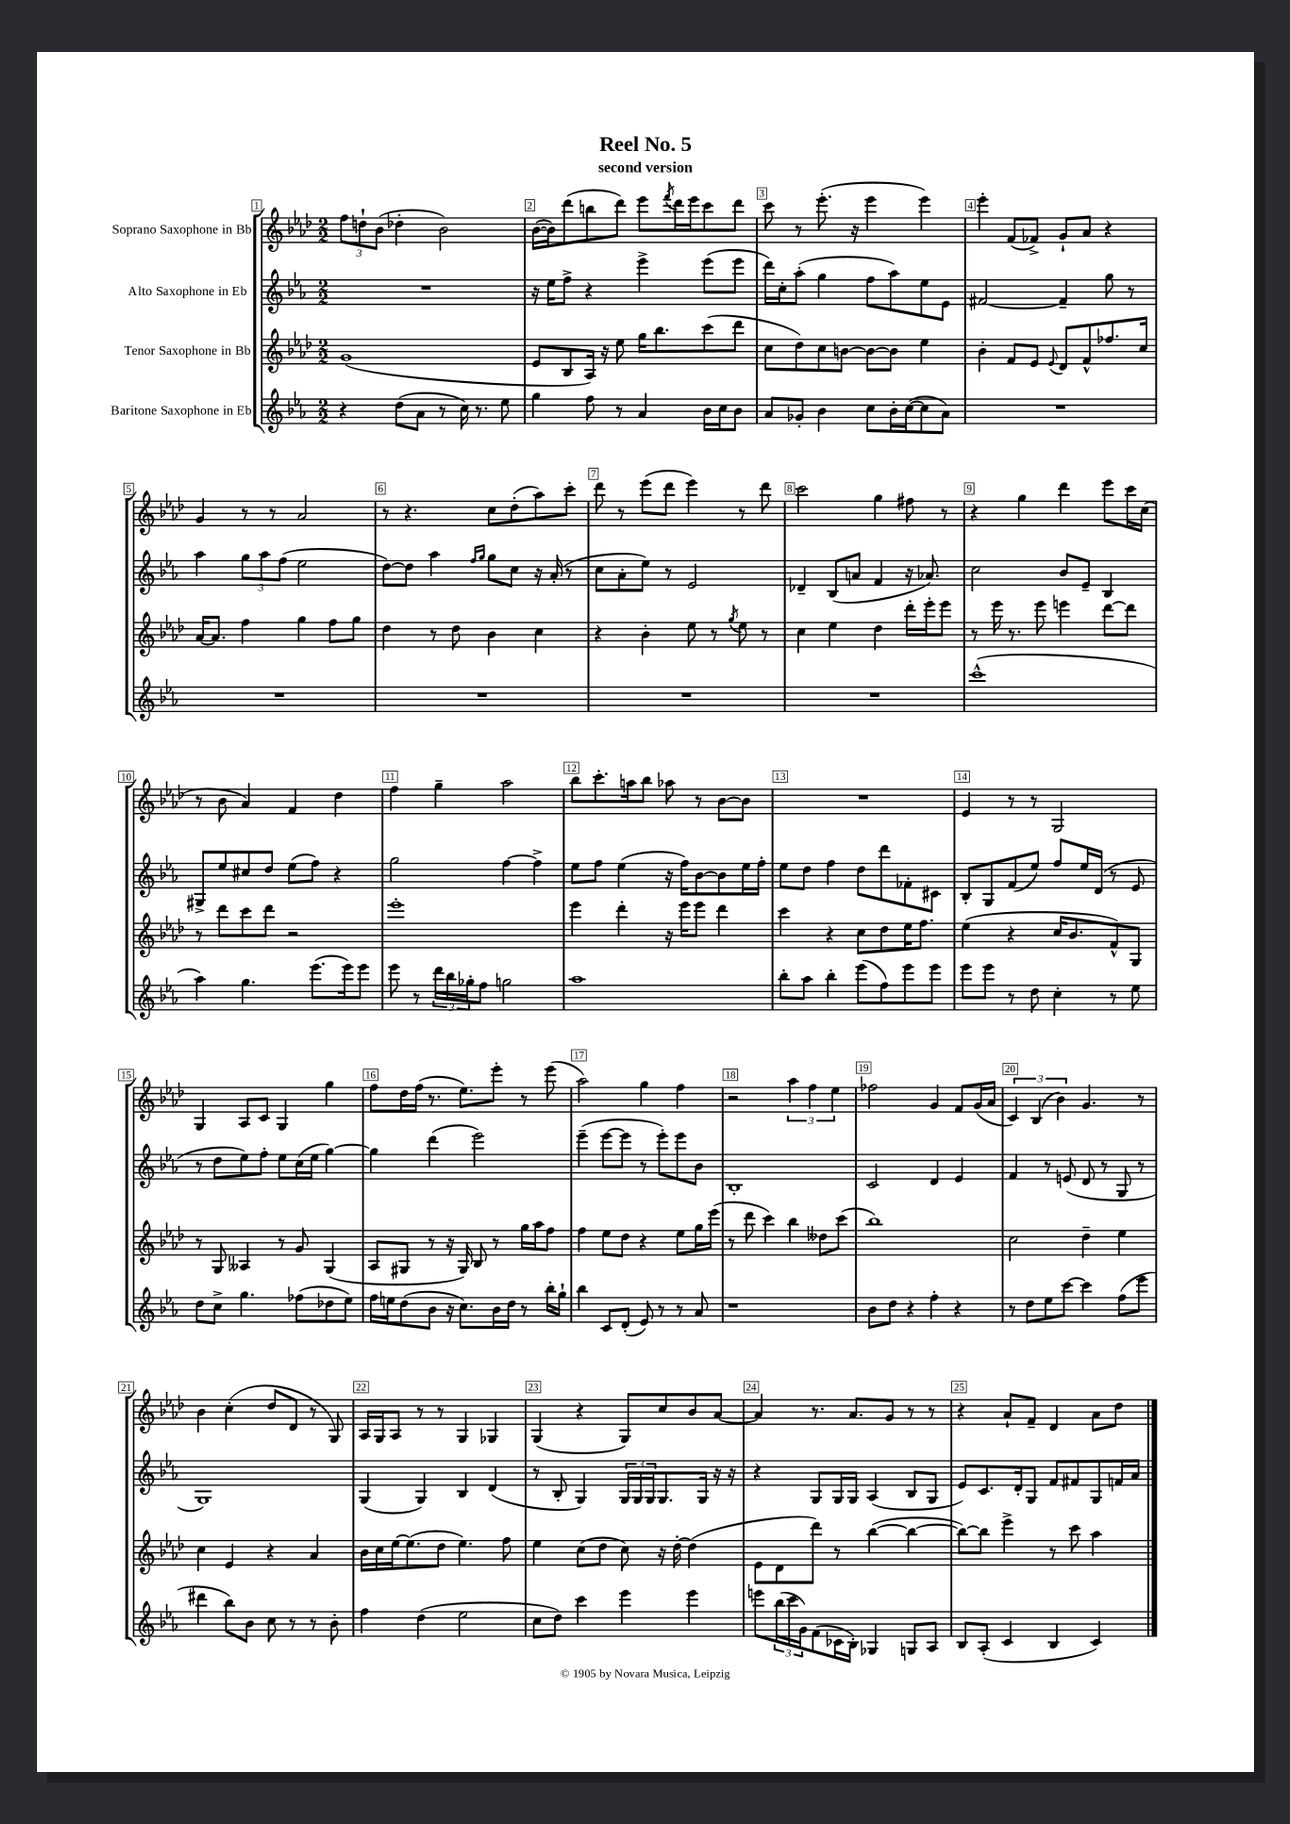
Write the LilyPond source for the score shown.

\header { title = "Reel No. 5" subtitle = "second version" }
<<
\new StaffGroup <<
\new Staff = "s0" \with { instrumentName = "Soprano Saxophone in Bb" } {
    \clef treble \key aes \major \numericTimeSignature \time 2/2
    \tuplet 3/2 { f''8 d''8-! bes'8( } des''4-. bes'2) |
    bes'16~( bes'16) des'''8( b''8 des'''8) ees'''8 \acciaccatura { f'''8 } des'''16 ees'''16 c'''8 des'''8 |
    c'''8 r8 ees'''8.-.( r16 ees'''4 ees'''4) |
    ees'''4-. f'8( fes'8->) g'8-! aes'8 r4 |
    g'4 r8 r8 aes'2 |
    r8 r4. c''8 des''8-.( aes''8) c'''8-. |
    des'''8 r8 ees'''8( des'''8 ees'''4) r8 des'''8 |
    c'''2 g''4 fis''8 r8 |
    r4 g''4 des'''4 ees'''8 c'''16 c''16( |
    r8 bes'8 aes'4) f'4 des''4 |
    f''4 g''4-- aes''2 |
    bes''8 c'''8.-. a''16 bes''8 aes''8 r8 bes'8~ bes'8 |
    R1 |
    ees'4 r8 r8 g2 |
    g4 aes8 c'8 g4 g''4 |
    f''8 des''16 f''16( r8. ees''8.) ees'''8-. r8 ees'''8( |
    aes''2) g''4 f''4 |
    r2 \tuplet 3/2 { aes''4 f''4 ees''4 } |
    fes''2 g'4 f'8 g'16( aes'16 |
    \tuplet 3/2 { c'4) bes4( bes'4) } g'4. r8 |
    bes'4 c''4-.( des''8 des'8 r8 g8) |
    aes16 g16 aes8 r8 r8 g4 ges4 |
    g4( r4 g8) c''8 bes'8 aes'8~ |
    aes'4 r8. aes'8. g'8 r8 r8 |
    r4 aes'8-! f'8-- des'4 aes'8 des''8 \bar "|." |
}
\new Staff = "s1" \with { instrumentName = "Alto Saxophone in Eb" } {
    \clef treble \key ees \major \numericTimeSignature \time 2/2
    R1 |
    r16 ees''16 f''8-> r4 ees'''4-> ees'''8( ees'''8 |
    d'''16) c''16-. aes''8-.( g''4 f''8 aes''8) ees''8 ees'8 |
    fis'2~ fis'4-- g''8 r8 |
    aes''4 \tuplet 3/2 { g''8 aes''8 f''8( } ees''2 |
    d''8~) d''8 aes''4 \grace { f''16 g''16 } g''8 c''8 r16 aes'16-.( r8 |
    c''8 aes'8-. ees''8) r8 ees'2 |
    des'4-- bes8( a'8 f'4 r16 aes'8.) |
    c''2 bes'8 ees'8-- bes4 |
    gis8-> ees''8 cis''8 d''8 ees''8( f''8) r4 |
    g''2 f''4~ f''4-> |
    ees''8 f''8 ees''4( r16 f''16) bes'8~ bes'8 ees''16 f''16-. |
    ees''8 d''8 f''4 d''8 d'''8 fes'8-. cis'8 |
    bes8-. g8 f'8( ees''8) f''8 ees''16 d'16( r8 ees'8 |
    r8 d''8 ees''8) f''8-. ees''8 c''16( ees''16 g''4~) |
    g''4 d'''4( ees'''2) |
    ees'''4--( ees'''8~ ees'''8 r8 ees'''8-.) ees'''8 bes'8 |
    bes1-. |
    c'2 d'4 ees'4 |
    f'4 r8 e'8( d'8 r8 g8 r8 |
    g1) |
    g4( g4) bes4 d'4( |
    r8 bes8-. g4) \tuplet 3/2 { g16 g16 g16 } g8. g16 r16 r16 |
    r4 g8 g16 g16 aes4( bes8 g8 |
    ees'8) c'8. d'16-. g8 f'8 fis'8 g8 f'16 aes'16 \bar "|." |
}
\new Staff = "s2" \with { instrumentName = "Tenor Saxophone in Bb" } {
    \clef treble \key aes \major \numericTimeSignature \time 2/2
    g'1( |
    ees'8 bes8 aes16) r16 ees''8 g''16 bes''8. c'''8( des'''8 |
    c''8 des''8) c''8 b'8~ b'8~ b'8 ees''4 |
    bes'4-. f'8 ees'8 \appoggiatura { ees'8 } des'8 f'8-^ fes''8. c''16 |
    aes'16~ aes'8. f''4 g''4 f''8 g''8 |
    des''4 r8 des''8 bes'4 c''4 |
    r4 bes'4-. ees''8 r8 \acciaccatura { g''8 } ees''8 r8 |
    c''4 ees''4 des''4 des'''16-. ees'''16-. ees'''8 |
    r8 ees'''16 r8. ees'''8 e'''4 des'''8~ des'''8 |
    r8 des'''8 c'''8 des'''8 r2 |
    ees'''1-. |
    ees'''4 des'''4-. r16 ees'''16 ees'''8 des'''4 |
    c'''4 r4 c''8 des''8 ees''16 f''8. |
    ees''4( r4 c''16 bes'8. f'8-^) g8 |
    r8 g8 aeses4 r8 g'8 g4( |
    aes8 gis8 r8 r16 gis16) bes8 r8 g''16 aes''16 f''8 |
    f''4 ees''8 des''8 r4 ees''8 g''16 ees'''16( |
    r8 des'''8 c'''4) bes''4 deses''8 c'''8( |
    bes''1) |
    c''2 des''4-- ees''4 |
    c''4 ees'4 r4 aes'4 |
    bes'16 c''16 ees''16~ ees''8.( des''8 ees''4.) f''8 |
    ees''4 c''8( des''8 c''8) r16 des''16~-. des''4( |
    ees'8 des'8 des'''8) r8 bes''4~( bes''4~ |
    bes''8~) bes''8 ees'''4-> r8 c'''8 aes''4 \bar "|." |
}
\new Staff = "s3" \with { instrumentName = "Baritone Saxophone in Eb" } {
    \clef treble \key ees \major \numericTimeSignature \time 2/2
    r4 d''8( aes'8 r8 c''16) r8. ees''8 |
    g''4 f''8 r8 aes'4 bes'16 c''16 bes'8 |
    aes'8 ges'8-. bes'4 c''8 bes'16-. c''16~( c''8 aes'8) |
    R1 |
    R1 |
    R1 |
    R1 |
    R1 |
    c'''1-^( |
    aes''4) g''4. ees'''8.( ees'''16) ees'''8 |
    ees'''8 r8 \tuplet 3/2 { d'''16 bes''16 ges''16-. } f''8 g''2 |
    aes''1 |
    bes''8-. aes''8 bes''4-. ees'''8( f''8) ees'''8 ees'''8 |
    ees'''8 ees'''8 r8 d''8 c''4-. r8 ees''8 |
    d''8 c''8-> g''4. fes''8( des''8 ees''8) |
    f''16 e''16 d''8( bes'8 r16 c''8.) bes'16 d''16 r8 bes''16-. g''16-! |
    bes''4 c'8 d'8-.( ees'8) r8 r8 aes'8 |
    r1 |
    bes'8 d''8 r4 f''4-. r4 |
    r8 d''8 ees''8 c'''8~ c'''4 f''8( ees'''8 |
    dis'''4 bes''8) bes'8 c''8 r8 r8 bes'8-. |
    f''4 d''4( ees''2 |
    c''8 d''8) c'''4 ees'''4 ees'''4 |
    e'''8 \tuplet 3/2 { bes''16( c'''16 g'16) } f'8( ces'16 bes16-.) ges4 g8 aes8 |
    bes8 aes8-.( c'4 bes4 c'4) \bar "|." |
}
>>
>>
\layout { \context { \Score \override BarNumber.break-visibility = ##(#f #t #t) barNumberVisibility = #all-bar-numbers-visible \override BarNumber.stencil = #(make-stencil-boxer 0.1 0.3 ly:text-interface::print) } }
